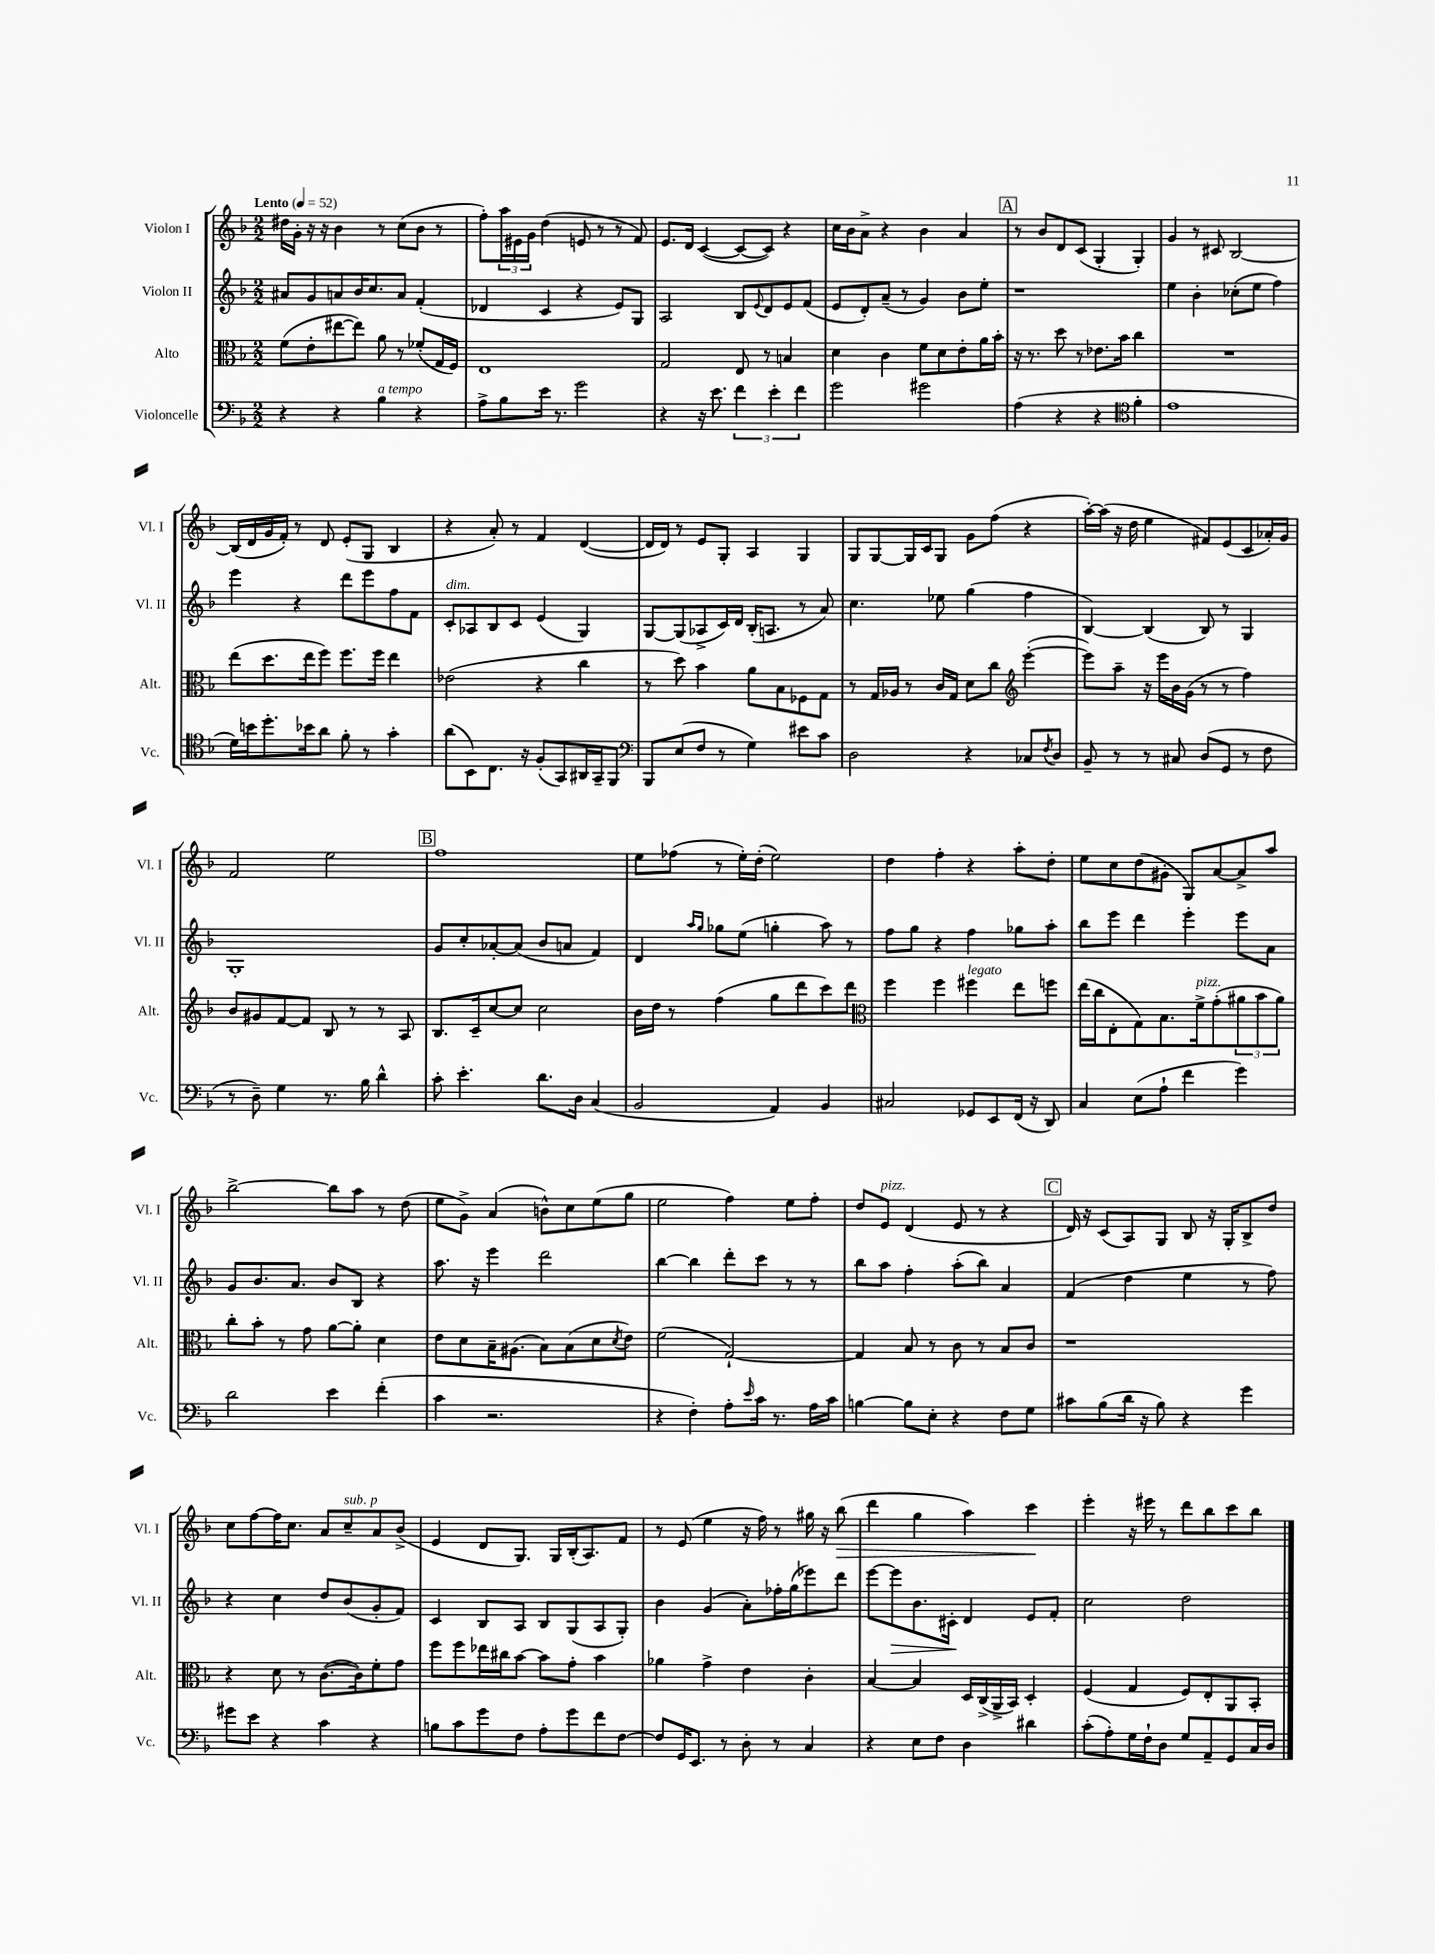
<<
\new StaffGroup <<
\new Staff = "s0" \with { instrumentName = "Violon I" shortInstrumentName = "Vl. I" } {
    \clef treble \key f \major \numericTimeSignature \time 2/2 \tempo "Lento" 4 = 52
    dis''16 g'16-. r16 r16 bes'4 r8 c''8( bes'8 r8 |
    f''8-.) \tuplet 3/2 { a''16 eis'16 g'16 } d''4( e'8 r8 r8 f'8) |
    e'8. d'16 c'4~( c'8~ c'8) r4 |
    c''16 bes'16 a'8-> r4 bes'4 a'4 |
    \mark \markup { \box "A" } r8 bes'8 d'8 c'8( g4-. g4-.) |
    g'4 r8 cis'8 bes2~ |
    bes16( d'16 g'16 f'16-.) r8 d'8 e'8-.( g8 bes4 |
    r4 a'8-.) r8 f'4 d'4~( |
    d'16 d'16) r8 e'8 g8-. a4 g4 |
    g8 g8~ g16 c'16 g8 g'8 f''8( r4 |
    a''16~-.) a''16( r16 d''16 e''4 fis'8) e'8( c'8 aes'16-.) g'16 |
    f'2 e''2 |
    \mark \markup { \box "B" } f''1 |
    e''8 fes''8( r8 e''16-.) d''16-.( e''2) |
    d''4 f''4-. r4 a''8-. d''8-. |
    e''8 c''8 d''8( gis'8-. g8) a'8~ a'8-> a''8 |
    bes''2~-> bes''8 a''8 r8 d''8( |
    e''8 g'8->) a'4( b'8-^) c''8 e''8( g''8 |
    e''2 f''4) e''8 f''8-. |
    d''8 e'8^\markup { \italic "pizz." } d'4( e'8 r8 r4 |
    \mark \markup { \box "C" } d'16) r16 c'8( a8) g8 bes8 r16 g16-. bes8-> d''8 |
    c''8 f''8~ f''16 c''8. a'8 c''8--^\markup { \italic "sub. p" } a'8 bes'8->( |
    e'4 d'8 g8.) g16 bes16-.( a8.) f'8 |
    r8 e'8( e''4 r16 f''16) r8 gis''16 r16 bes''8\>( |
    d'''4 g''4 a''4) c'''4\! |
    e'''4-. r16 eis'''16 r8 d'''8 bes''8 c'''8 bes''8 \bar "|." |
}
\new Staff = "s1" \with { instrumentName = "Violon II" shortInstrumentName = "Vl. II" } {
    \clef treble \key f \major \numericTimeSignature \time 2/2
    ais'8 g'8 a'8 bes'16 c''8. a'8 f'4-.( |
    des'4 c'4 r4 e'8) g8 |
    a2 bes8 \appoggiatura { e'8 } d'8 e'8 f'8( |
    e'8 d'8-.) a'8--( r8 g'4) bes'8 e''8-. |
    \mark \markup { \box "A" } r1 |
    e''4 bes'4-. ces''8-.( e''8 f''4) |
    e'''4 r4 d'''8 e'''8 f''8 f'8 |
    c'8-.^\markup { \italic "dim." } aes8 bes8 c'8 e'4( g4) |
    g8~ g8( aes8-> c'16) d'16 bes16-.( a8. r8 a'8) |
    c''4. ees''8 g''4( f''4 |
    bes4~) bes4( bes8) r8 g4 |
    g1-. |
    \mark \markup { \box "B" } g'8 c''8-. aes'8~-. aes'8( bes'8 a'8 f'4) |
    d'4 \grace { a''16 g''16 } ges''8 e''8( g''4-. a''8) r8 |
    f''8 g''8 r4 f''4 ges''8 a''8-. |
    bes''8 e'''8 d'''4 e'''4-. e'''8 a'8 |
    g'8 bes'8. a'8. bes'8 bes8 r4 |
    a''8. r16 e'''4 d'''2 |
    bes''4~ bes''4 d'''8-. c'''8 r8 r8 |
    bes''8 a''8 f''4-. a''8-.( bes''8) a'4 |
    \mark \markup { \box "C" } f'4( d''4 e''4 r8 f''8) |
    r4 c''4 d''8 bes'8( g'8-. f'8) |
    c'4 bes8 a8 bes8 g8( a8 g8-.) |
    bes'4 g'4( a'8-.) fes''16-. g''16( ees'''8) d'''8 |
    e'''8~ e'''8\> bes'8. cis'16-.\! d'4 e'8 f'8-. |
    c''2 d''2 \bar "|." |
}
\new Staff = "s2" \with { instrumentName = "Alto" shortInstrumentName = "Alt." } {
    \clef alto \key f \major \numericTimeSignature \time 2/2
    f'8( e'8-. eis''8~ eis''8) a'8 r8 fes'8-.( g16 f16) |
    e1 |
    g2 e8 r8 b4 |
    d'4 c'4 f'8 d'8 e'8-. a'16 bes'16-. |
    \mark \markup { \box "A" } r16 r8. d''8 r8 ees'8. bes'16 c''4 |
    R1 |
    e''8( d''8. e''16 f''8) f''8. f''16 e''4 |
    ees'2( r4 c''4 |
    r8 d''8) bes'4 a'8 bes8 fes8 g8 |
    r8 g16 aes16 r8 c'16 g16 d'8 c''8 \clef treble e'''4~-.( |
    e'''8) a''8-- r16 e'''16 bes'16 g'16( r8 r8 f''4) |
    bes'8 gis'8 f'8~ f'8 bes8 r8 r8 a8 |
    \mark \markup { \box "B" } bes8. c'16-- c''8~ c''8 c''2 |
    bes'16 d''16 r8 f''4( g''8 d'''8 c'''8) d'''8 |
    \clef alto f''4 f''4 fis''4^\markup { \italic "legato" } e''8 f''8 |
    e''16( c''16 e8-. g8) bes8. f'16->^\markup { \italic "pizz." } g'8-.( \tuplet 3/2 { ais'8 bes'8 ais'8) } |
    c''8-. bes'8-. r8 g'8 a'8~ a'8-. d'4 |
    e'8 d'8 bes16-- ais8.( bes8) bes8( d'8 \acciaccatura { d'8 } e'8) |
    f'2( g2~-!) |
    g4 bes8 r8 c'8 r8 bes8 c'8 |
    \mark \markup { \box "C" } r1 |
    r4 d'8 r8 c'8.~( c'16) f'8-. g'8 |
    f''8 f''8 ees''16 cis''16 bes'8~ bes'8 g'8-. bes'4 |
    aes'4 g'4-> e'4 c'4-. |
    bes4~ bes4 d16 c16->( a,16-> bes,16) d4-. |
    f4( g4 f8) e8-. a,8 bes,8-. \bar "|." |
}
\new Staff = "s3" \with { instrumentName = "Violoncelle" shortInstrumentName = "Vc." } {
    \clef bass \key f \major \numericTimeSignature \time 2/2
    r4 r4 bes4^\markup { \italic "a tempo" } r4 |
    a8-> bes8 e'16 r8. g'2 |
    r4 r16 e'8. \tuplet 3/2 { f'4 e'4-. f'4 } |
    g'2 gis'2 |
    \mark \markup { \box "A" } a4( r4 r4 \clef tenor f'4-. |
    e'1 |
    d'16) b'16 d''8.-. bes'16 a'8 f'8-. r8 g'4-. |
    a'8( bes,8) c8. r16 f8-.( g,8) ais,16 g,16-- f,8 |
    \clef bass bes,,8 e8( f8 r8 g4) eis'8 c'8 |
    d2 r4 ces8 \acciaccatura { f8 } d8 |
    bes,8-- r8 r8 cis8 d8( g,8 r8 f8 |
    r8 d8--) g4 r8. bes16 d'4-^ |
    \mark \markup { \box "B" } c'8-. e'4.-. d'8. d16 c4( |
    bes,2 a,4) bes,4 |
    cis2 ges,8 e,8 f,16( r16 d,8) |
    c4 e8( a8-! f'4 g'4) |
    d'2 e'4 f'4-.( |
    c'4 r2. |
    r4 f4-.) a8-. \grace { e'16 } c'16 r8. a16 c'16 |
    b4~ b8 e8-. r4 f8 g8 |
    \mark \markup { \box "C" } cis'8 bes8( d'16 r16 bes8) r4 g'4 |
    gis'8 e'8 r4 c'4 r4 |
    b8 c'8 g'8 f8 a8-. g'8 f'8 f8~ |
    f8 g,16 e,8. r8 d8-. r8 c4 |
    r4 e8 f8 d4 dis'4 |
    c'8-.( a8-.) g16 f16-! d8 g8 a,8-- g,8 c16 d16 \bar "|." |
}
>>
>>
\layout { \context { \Score \remove "Bar_number_engraver" } }
